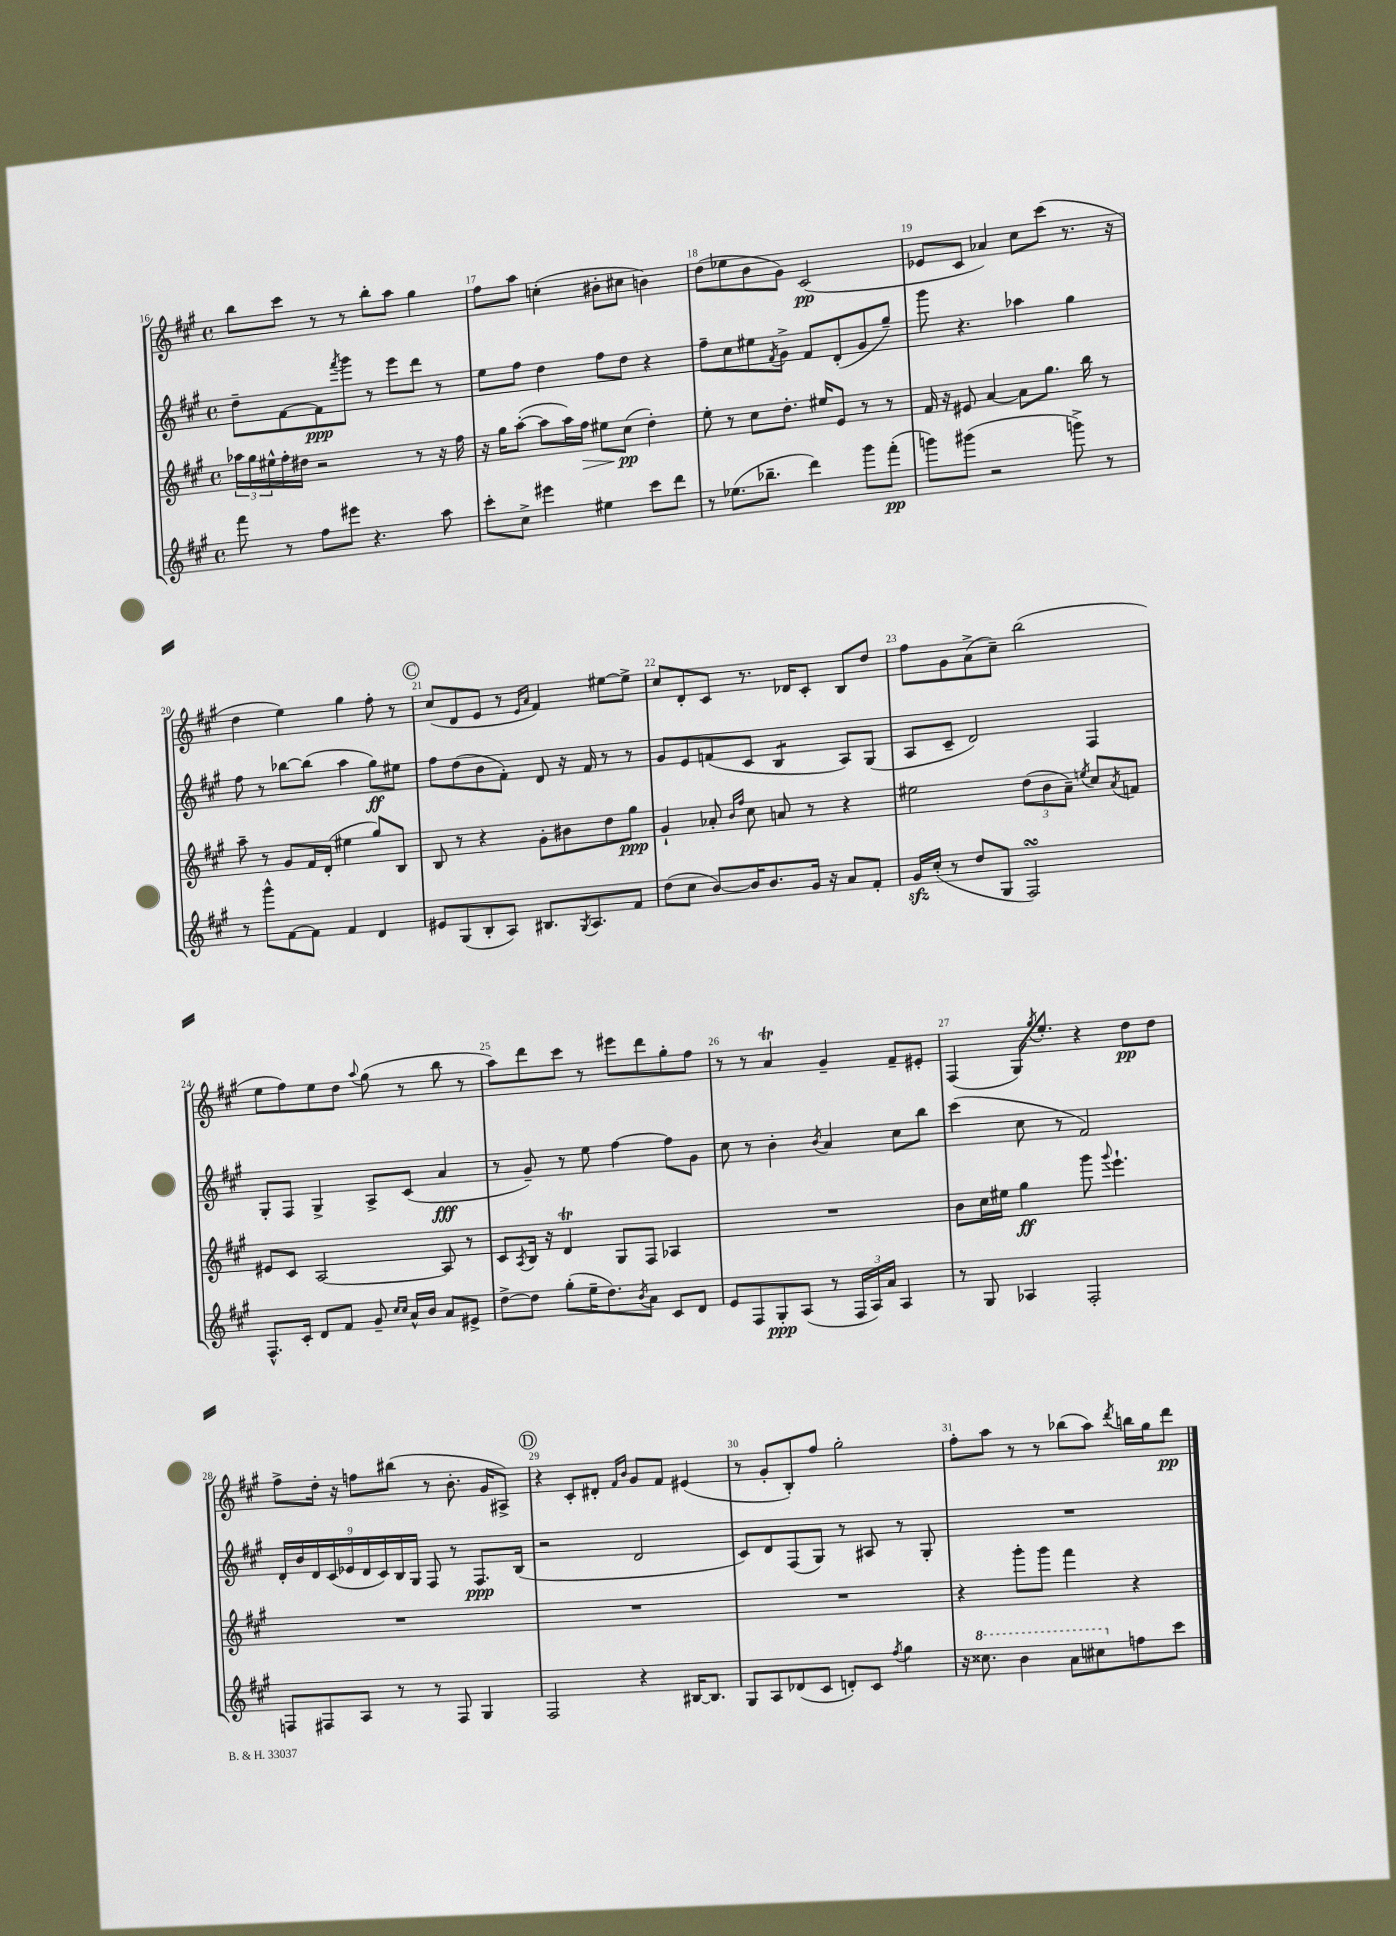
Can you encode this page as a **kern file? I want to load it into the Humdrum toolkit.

**kern	**dynam	**kern	**dynam	**kern	**dynam	**kern	**dynam
*part4	*part4	*part3	*part3	*part2	*part2	*part1	*part1
*staff4	*staff4	*staff3	*staff3	*staff2	*staff2	*staff1	*staff1
*clefG2	*	*clefG2	*	*clefG2	*	*clefG2	*
*k[f#c#g#]	*	*k[f#c#g#]	*	*k[f#c#g#]	*	*k[f#c#g#]	*
*M4/4	*	*M4/4	*	*M4/4	*	*M4/4	*
*met(c)	*	*met(c)	*	*met(c)	*	*met(c)	*
=16	=16	=16	=16	=16	=16	=16	=16
8fff#\	.	24aa-X\LL	.	8dd~\L	.	8bb\L	.
.	.	24gg#\	.	.	.	.	.
.	.	24ee#X^^\	.	.	.	.	.
8r	.	16ff#'\	.	[8f#\	.	8ccc#\J	.
.	.	16dd#X\JJ	.	.	.	.	.
8ff#\L	.	2r	.	8f#\]	ppp	8r	.
.	.	.	.	8qfff#/	.	.	.
8eee#X\J	.	.	.	8ggg#\J	.	8r	.
4.r	.	.	.	8r	.	8bb'\L	.
.	.	.	.	8eee\L	.	8aa\J	.
.	.	8r	.	8ddd\J	.	4gg#\	.
8aa\	.	16r	.	8r	.	.	.
.	.	16ff#\	.	.	.	.	.
=17	=17	=17	=17	=17	=17	=17	=17
8ccc#'\L	.	16r	.	8ee\L	.	8ff#\L	.
.	.	16gg#\KL	.	.	.	.	.
8cc#^\J	.	([8aa'\J	.	8ff#\J	.	8aa\J	.
4eee#X\	.	8aa\L]	.	4dd\	.	(4ccn'\	.
.	.	16aa\L)	.	.	.	.	.
!	!	!	!LO:HP:b	!	!	!	!
.	.	16ff#\JJ	>	.	.	.	.
4ee#X\	.	8ee#X\L	.	8ff#\L	.	8b#X'\L	.
.	.	(8cc#\J	pp	8dd\J	.	8cc#X\J	.
8ccc#\L	.	4dd'\)	]	4r	.	4bn\)	.
8ddd\J	.	.	.	.	.	.	.
=18	=18	=18	=18	=18	=18	=18	=18
8r	.	8ee'\	.	8ff#~\L	.	(8dd\L	.
(8.ee-X\L	.	8r	.	8cc#\	.	8ee-X\	.
.	.	8cc#\L	.	8ee#X\	.	8b\	.
8.bb-X~\J	.	.	.	.	.	.	.
.	.	.	.	8qf#/	.	.	.
.	.	8.dd'\J	.	8g#^\J	.	8g#\J)	.
4ddd\)	.	.	.	8f#/L	.	(2c#/	pp
.	.	16ee#X/KL	.	.	.	.	.
.	.	8e/J	.	(8d'/	.	.	.
8ggg#\L	.	8r	.	8g#/	.	.	.
(8fff#'\J	pp	8r	.	8gg#~/J)	.	.	.
=19	=19	=19	=19	=19	=19	=19	=19
8gggn\L)	.	16f#/	.	8ggg#\	.	8e-X/L	.
.	.	16r	.	.	.	.	.
(8ggg#X\J	.	8e#X/	.	4.r	.	8c#/J	.
2r	.	[4a/	.	.	.	4a-X/)	.
.	.	8a\L]	.	4aa-X\	.	8cc#\L	.
.	.	8.gg#\J	.	.	.	(8ccc#\J	.
8gggn^\)	.	.	.	4gg#\	.	8.r	.
.	.	16bb\	.	.	.	.	.
8r	.	8r	.	.	.	.	.
.	.	.	.	.	.	16r	.
!!LO:LB:g=z
=20	=20	=20	=20	=20	=20	=20	=20
8r	.	8aa~\	.	8ff#\	.	4dd\	.
8ggg#^^\L	.	8r	.	8r	.	.	.
[8f#\	.	8g#/L	.	[8bb-X\L	.	4ee\)	.
8f#\J]	.	16f#/L	.	(8bb-\J]	.	.	.
.	.	(16d'/JJ	.	.	.	.	.
4f#/	.	4ee#X\	.	4aa\	.	4gg#\	.
4d/	.	8gg#/L)	.	8gg#\L)	ff	8ff#'\	.
.	.	8B/J	.	8ee#X\J	.	8r	.
!!LO:REH:place=s1:t=C
=21	=21	=21	=21	=21	=21	=21	=21
8e#X/L	.	8B/	.	8ff#\L	.	(8cc#/L	.
(8G#/	.	8r	.	(8dd\	.	8d/	.
8B'/	.	4r	.	8b\	.	8e/J	.
8A/J)	.	.	.	8f#'\J)	.	8r	.
.	.	.	.	.	.	16qqe/LL	.
.	.	.	.	.	.	16qqa/JJ	.
8.B#X/L	.	8g#'\L	.	8d/	.	4f#/)	.
.	.	8b#X\	.	16r	.	.	.
8qG#/	.	.	.	.	.	.	.
8.A/	.	.	.	16f#/	.	.	.
.	.	8dd\	.	8r	.	[8ee#X\L	.
8f#/J	.	8gg#\J	ppp	8r	.	8ee#^\J]	.
=22	=22	=22	=22	=22	=22	=22	=22
(8dd\L	.	4g#`/	.	8g#/L	.	8cc#/L	.
8cc#\J	.	.	.	8e/	.	8d'/	.
[8b/L)	.	8a-X'/	.	(8fn/	.	8c#/J	.
.	.	16qqb/LL	.	.	.	.	.
.	.	16qqff#/JJ	.	.	.	.	.
16b/K]	.	8cc#\	.	8c#/J	.	8.r	.
8.b/	.	.	.	.	.	.	.
*	*	*	*	*tremolo	*	*	*
.	.	8an/	.	8B/L	.	.	.
.	.	.	.	.	.	16d-X/KL	.
16g#/Jk	.	8r	.	8B/J	.	8c#'/J	.
*	*	*	*	*Xtremolo	*	*	*
16r	.	.	.	.	.	.	.
8a/L	.	4r	.	8A/L)	.	8B/L	.
8f#'/J	.	.	.	(8G#/J	.	8dd/J	.
=23	=23	=23	=23	=23	=23	=23	=23
16g#zz/LL	.	2ee#X\	.	8A/L	.	8ff#\L	.
(16cc#'/JJ	.	.	.	.	.	.	.
8r	.	.	.	8c#~/J	.	8g#\	.
8dd/L	.	.	.	2d/)	.	(8a^\	.
8G#/J	.	.	.	.	.	8cc#~\J)	.
2F#sSSS/)	.	(12dd\L	.	.	.	(2bb\	.
.	.	12b\	.	.	.	.	.
.	.	12a~\J)	.	.	.	.	.
.	.	8qeen/	.	.	.	.	.
.	.	8cc#/L	.	4F#/	.	.	.
.	.	8qa/	.	.	.	.	.
.	.	8fn/J	.	.	.	.	.
!!LO:LB:g=z
=24	=24	=24	=24	=24	=24	=24	=24
8.F#^^/L	.	8e#X/L	.	8G#'/L	.	8ee\L	.
.	.	8c#/J	.	8F#/J	.	8ff#\)	.
16c#'/Jk	.	.	.	.	.	.	.
8d/L	.	[2A/	.	4G#^/	.	8ee\	.
8f#/J	.	.	.	.	.	8dd\J	.
.	.	.	.	.	.	8qqaa/	.
8g#~/	.	.	.	8A^/L	.	(8gg#\	.
16qqcc#/LL	.	.	.	.	.	.	.
16qqcc#/JJ	.	.	.	.	.	.	.
16a^^/LL	.	.	.	(8c#/J	.	8r	.
16b/JJ	.	.	.	.	.	.	.
8a/L	.	8A/]	.	4a/	fff	8bb\	.
8e#X^/J	.	8r	.	.	.	8r	.
=25	=25	=25	=25	=25	=25	=25	=25
[8dd^\L	.	8c#/L	.	8r	.	8aa\L)	.
.	.	8qA/	.	.	.	.	.
8dd\J]	.	16B/Jk	.	8g#~/)	.	8ddd\	.
.	.	16r	.	.	.	.	.
(8gg#'\L	.	4dT/	.	8r	.	8ccc#\J	.
16ee~\K	.	.	.	8ee\	.	8r	.
8.dd\)	.	.	.	.	.	.	.
.	.	8G#/L	.	[4ff#\	.	8eee#X\L	.
8qb/	.	.	.	.	.	.	.
8a\J	.	8F#/J	.	.	.	8ddd\	.
8c#/L	.	4A-X/	.	8ff#\L]	.	8gg#'\	.
8d/J	.	.	.	8g#\J	.	8ff#\J	.
=26	=26	=26	=26	=26	=26	=26	=26
8e/L	.	1r	.	8cc#\	.	8r	.
8F#/	.	.	.	8r	.	8r	.
8G#'/	ppp	.	.	4b'\	.	4aT/	.
(8A/J	.	.	.	.	.	.	.
.	.	.	.	8qb/	.	.	.
8r	.	.	.	4a/	.	4g#~/	.
24F#/LL	.	.	.	.	.	.	.
24A/)	.	.	.	.	.	.	.
24a/JJ	.	.	.	.	.	.	.
4A/	.	.	.	8cc#\L	.	8f#~/L	.
.	.	.	.	8bb\J	.	8e#X'/J	.
=27	=27	=27	=27	=27	=27	=27	=27
8r	.	8b\L	.	(4ccc#\	.	(4F#/	.
8G#/	.	16cc#\L	.	.	.	.	.
.	.	16ee#X\JJ	.	.	.	.	.
4A-X/	.	4gg#\	ff	8cc#\	.	16G#/KL)	.
.	.	.	.	.	.	8qgg#/	.
.	.	.	.	.	.	8.ee'/J	.
.	.	.	.	8r	.	.	.
2F#'/	.	8ggg#\	.	2f#/)	.	4r	.
.	.	8qqggg#/	.	.	.	.	.
.	.	4.eee`\	.	.	.	.	.
.	.	.	.	.	.	8dd\L	pp
.	.	.	.	.	.	8dd\J	.
!!LO:LB:g=z
=28	=28	=28	=28	=28	=28	=28	=28
8Fn/L	.	1r	.	18d'/LL	.	8ff#^\L	.
.	.	.	.	18b/	.	.	.
.	.	.	.	18d/	.	.	.
8F#X/	.	.	.	.	.	16dd'\Jk	.
.	.	.	.	(18c#/	.	.	.
.	.	.	.	.	.	16r	.
.	.	.	.	18e-X/	.	.	.
8A/J	.	.	.	.	.	8ffn\L	.
.	.	.	.	18d/	.	.	.
.	.	.	.	18c#/)	.	.	.
8r	.	.	.	.	.	(8bb#X\J	.
.	.	.	.	18B/	.	.	.
.	.	.	.	18G#/JJ	.	.	.
8r	.	.	.	8F#/	.	8r	.
8F#/	.	.	.	8r	.	8.b'\	.
4G#/	.	.	.	8.F#/L	ppp	.	.
.	.	.	.	.	.	16g#/KL	.
.	.	.	.	.	.	8A#X^/J)	.
.	.	.	.	(16B/Jk	.	.	.
!!LO:REH:place=s1:t=D
=29	=29	=29	=29	=29	=29	=29	=29
2F#/	.	1r	.	2r	.	4r	.
.	.	.	.	.	.	8c#'/L	.
.	.	.	.	.	.	8d#X'/J	.
.	.	.	.	.	.	16qqf#/LL	.
.	.	.	.	.	.	16qqb/JJ	.
4r	.	.	.	2d/	.	8g#/L	.
.	.	.	.	.	.	8f#/J	.
[16B#X/KL	.	.	.	.	.	(4e#X/	.
8.B#/J]	.	.	.	.	.	.	.
=30	=30	=30	=30	=30	=30	=30	=30
8G#/L	.	1r	.	8c#/L)	.	8r	.
8A/	.	.	.	8d/	.	8g#'/L	.
(8d-X/	.	.	.	(8F#/	.	8B'/)	.
8c#/J	.	.	.	8G#/J)	.	8ff#/J	.
8dn'/L)	.	.	.	8r	.	2gg#'\	.
8c#/J	.	.	.	8A#X/	.	.	.
8qff#/	.	.	.	.	.	.	.
4gg#\	.	.	.	8r	.	.	.
.	.	.	.	8G#'/	.	.	.
=31	=31	=31	=31	=31	=31	=31	=31
16r	.	4r	.	1r	.	8ff#'\L	.
*8va	*	*	*	*	*	*	*
8.ccc##X\	.	.	.	.	.	.	.
.	.	.	.	.	.	8aa\J	.
4bb\	.	8ggg#'\L	.	.	.	8r	.
.	.	8ggg#\J	.	.	.	8r	.
8aa\L	.	4fff#\	.	.	.	(8bb-X\L	.
8ccc#X\	.	.	.	.	.	8aa\J)	.
.	.	.	.	.	.	8qddd/	.
*X8va	*	*	*	*	*	*	*
8ffn\	.	4r	.	.	.	16bbn\LL	.
.	.	.	.	.	.	16gg#\J	.
8ccc#\J	.	.	.	.	.	8ddd\J	pp
==	==	==	==	==	==	==	==
*-	*-	*-	*-	*-	*-	*-	*-
